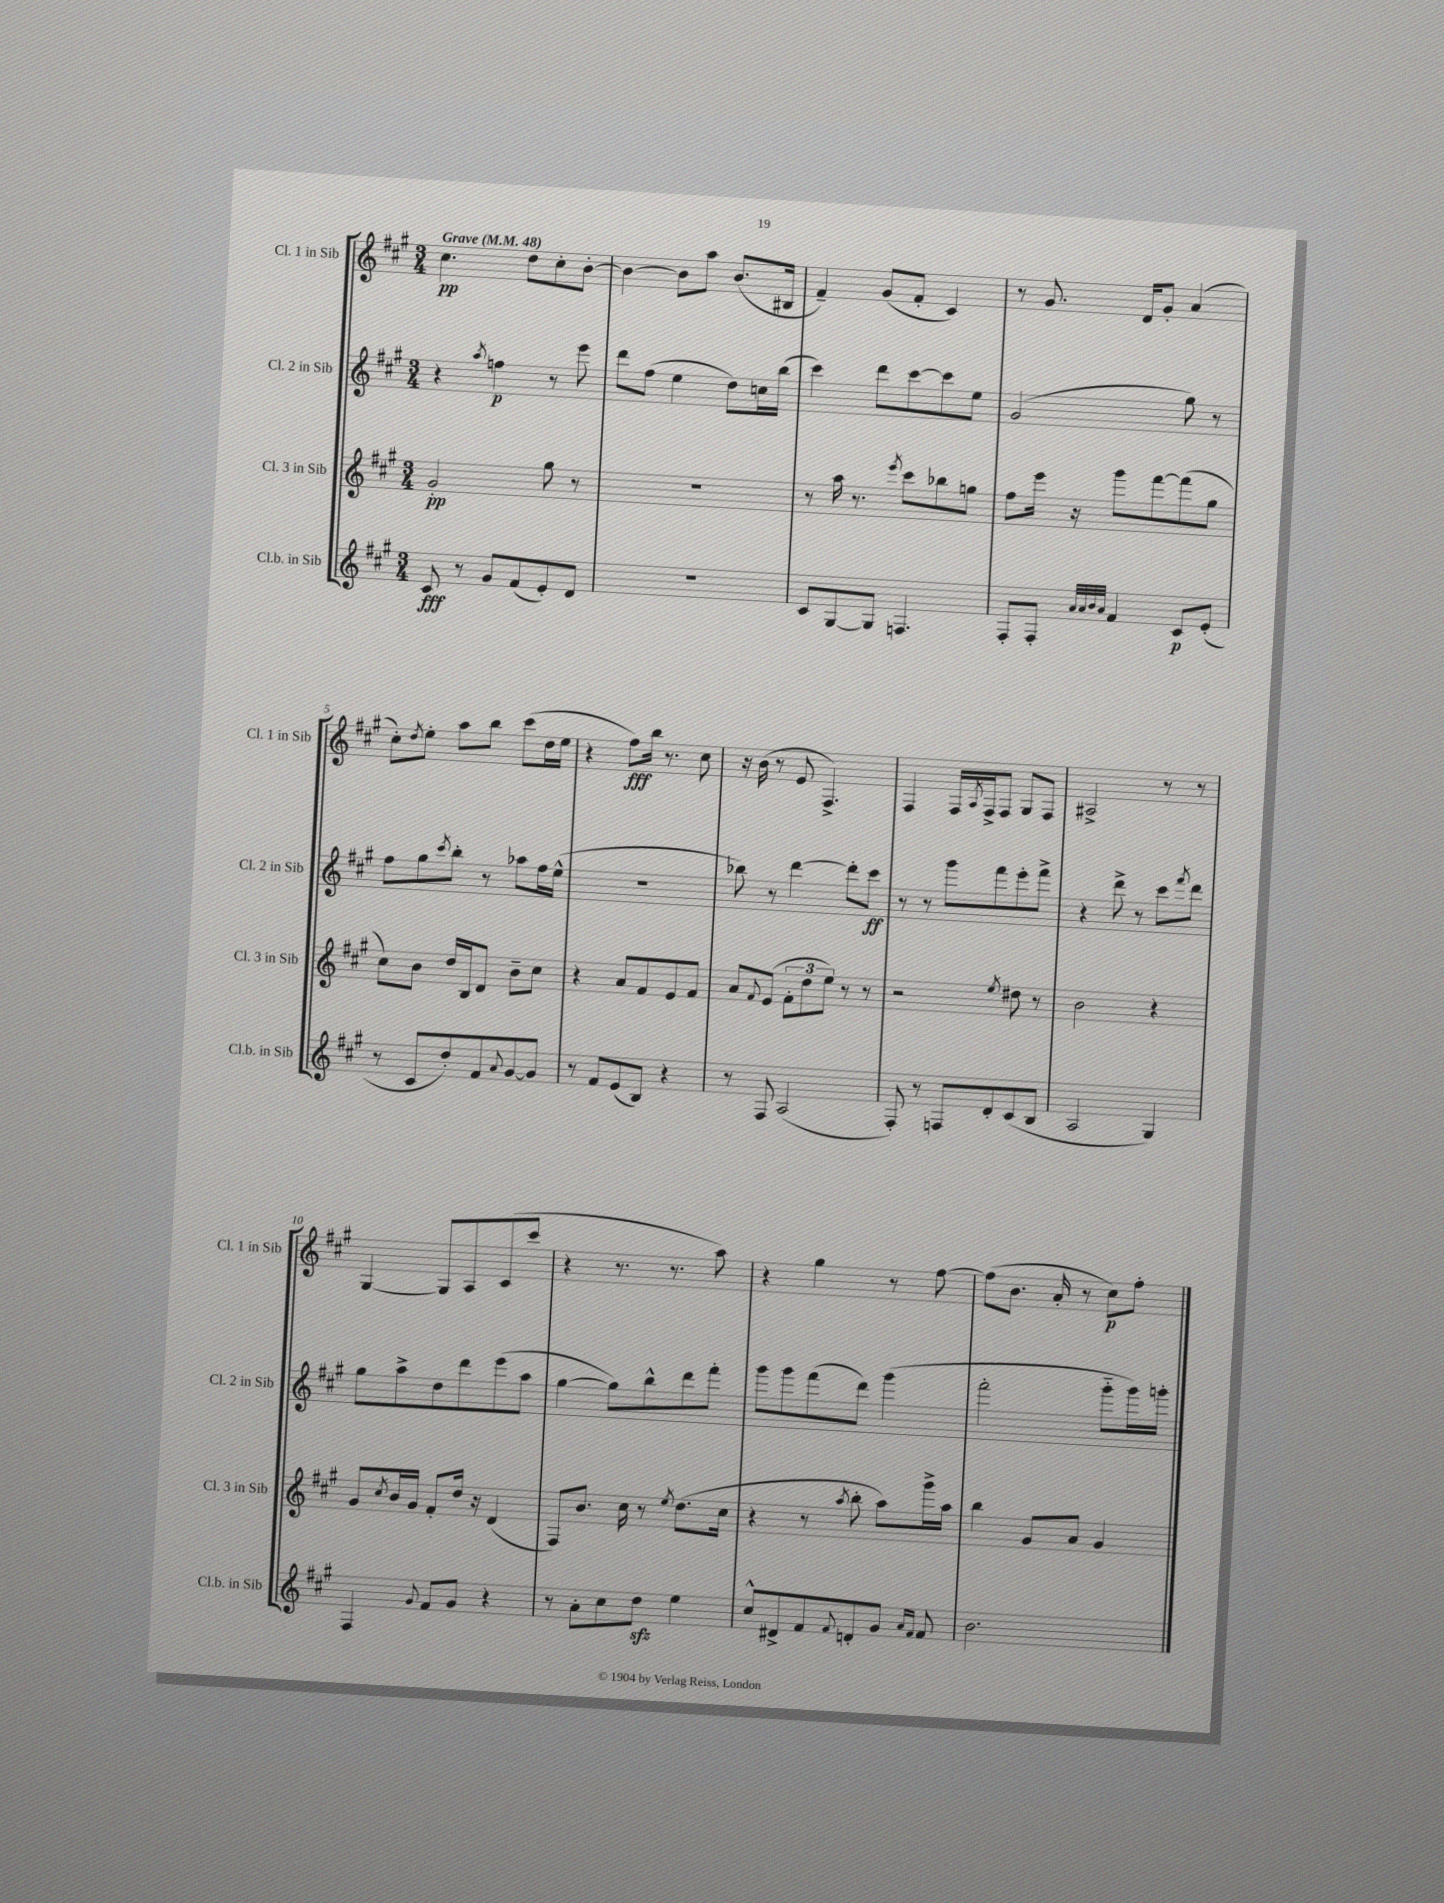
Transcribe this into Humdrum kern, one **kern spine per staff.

**kern	**dynam	**kern	**dynam	**kern	**dynam	**kern	**dynam
*part4	*part4	*part3	*part3	*part2	*part2	*part1	*part1
*staff4	*staff4	*staff3	*staff3	*staff2	*staff2	*staff1	*staff1
*I"Cl.b. in Sib	*	*I"Cl. 3 in Sib	*	*I"Cl. 2 in Sib	*	*I"Cl. 1 in Sib	*
*I'Cl.b. in Sib	*	*I'Cl. 3 in Sib	*	*I'Cl. 2 in Sib	*	*I'Cl. 1 in Sib	*
*clefG2	*	*clefG2	*	*clefG2	*	*clefG2	*
*k[f#c#g#]	*	*k[f#c#g#]	*	*k[f#c#g#]	*	*k[f#c#g#]	*
*M3/4	*	*M3/4	*	*M3/4	*	*M3/4	*
*MM48	*	*MM48	*	*MM48	*	*MM48	*
=1	=1	=1	=1	=1	=1	=1	=1
!	!	!	!	!	!	!LO:TX:a:B:t=Grave	!
8c#/	fff	2g#'/	pp	4r	.	4.cc#\	pp
8r	.	.	.	.	.	.	.
.	.	.	.	8qaa/	.	.	.
8g#/L	.	.	.	4ffn\	p	.	.
(8f#/	.	.	.	.	.	8dd\L	.
8e'/)	.	8gg#\	.	8r	.	8cc#'\	.
8d/J	.	8r	.	8eee\	.	[8b'\J	.
=2	=2	=2	=2	=2	=2	=2	=2
2.r	.	2.r	.	8ddd\L	.	4b\_	.
.	.	.	.	(8ff#\J	.	.	.
.	.	.	.	4ee\	.	8b\L]	.
.	.	.	.	.	.	8aa\J	.
.	.	.	.	8dd\L)	.	(8.b/L	.
.	.	.	.	16ccn\L	.	.	.
.	.	.	.	(16bb\JJ	.	16B#X/Jk	.
=3	=3	=3	=3	=3	=3	=3	=3
8c#/L	.	8r	.	4ccc#\)	.	4f#~/)	.
[8G#/	.	16aa\	.	.	.	.	.
.	.	8.r	.	.	.	.	.
8G#/J]	.	.	.	8ddd\L	.	(8g#/L	.
.	.	8qeee/	.	.	.	.	.
4.Fn/	.	8ccc#\L	.	[8ccc#\	.	8f#'/J	.
.	.	8bb-X\	.	8ccc#\]	.	4c#/)	.
.	.	8ggn\J	.	8ee\J	.	.	.
=4	=4	=4	=4	=4	=4	=4	=4
8F#'/L	.	8ff#\L	.	(2g#/	.	8r	.
8F#'/J	.	16eee\Jk	.	.	.	8.g#/	.
.	.	16r	.	.	.	.	.
32qqa/LLL	.	.	.	.	.	.	.
32qqa/	.	.	.	.	.	.	.
32qqb/	.	.	.	.	.	.	.
32qqa/JJJ	.	.	.	.	.	.	.
4f#/	.	8ggg#\L	.	.	.	.	.
.	.	.	.	.	.	16d/KL	.
.	.	[8fff#\	.	.	.	8g#'/J	.
8c#/L	p	(8fff#\]	.	8gg#\)	.	(4a/	.
(8e'/J	.	8gg#\J	.	8r	.	.	.
!!LO:LB:g=z
=5	=5	=5	=5	=5	=5	=5	=5
8r	.	8cc#\L)	.	8ff#\L	.	8cc#'\L)	.
.	.	.	.	.	.	8qdd/	.
8c#/L	.	8b\J	.	8gg#\	.	8ee'\J	.
.	.	.	.	8qccc#/	.	.	.
8dd'/)	.	16dd/LL	.	8bb'\J	.	8aa\L	.
.	.	16B/J	.	.	.	.	.
8f#/	.	8d/J	.	8r	.	8bb\J	.
8qqa/	.	.	.	.	.	.	.
[8g#/	.	8b~\L	.	8aa-X\L	.	(8ccc#\L	.
8g#/J]	.	8cc#\J	.	16ff#\L	.	16dd\L	.
.	.	.	.	(16ee^^\JJ	.	16ee\JJ	.
=6	=6	=6	=6	=6	=6	=6	=6
8r	.	4r	.	2.r	.	4r	.
8f#/L	.	.	.	.	.	.	.
(8e/	.	8a/L	.	.	.	8ff#\L)	fff
8B/J)	.	8f#/	.	.	.	16bb\Jk	.
.	.	.	.	.	.	8.r	.
4r	.	8e/	.	.	.	.	.
.	.	8f#/J	.	.	.	8cc#\	.
=7	=7	=7	=7	=7	=7	=7	=7
8r	.	8a/L	.	8bb-X\)	.	16r	.
.	.	.	.	.	.	(16b\	.
.	.	8qqf#/	.	.	.	.	.
8F#/	.	(8e/J	.	8r	.	8r	.
(2A/	.	12f#'\L	.	[4ddd\	.	8e/	.
.	.	12dd\	.	.	.	.	.
.	.	.	.	.	.	4.F#^/)	.
.	.	12ee\J)	.	.	.	.	.
.	.	8r	.	8ddd'\L]	.	.	.
.	.	8r	.	8ccc#\J	ff	.	.
=8	=8	=8	=8	=8	=8	=8	=8
8F#'/)	.	2r	.	8r	.	4F#/	.
8r	.	.	.	8r	.	.	.
8Fn/L	.	.	.	8ggg#\L	.	16F#/LL	.
.	.	.	.	.	.	8qA/	.
.	.	.	.	.	.	16F#^/J	.
8d'/	.	.	.	8fff#\	.	8F#/J	.
.	.	8qee/	.	.	.	.	.
(8c#/	.	8dd#X\	.	8eee'\	.	8G#/L	.
8B/J	.	8r	.	8fff#^\J	.	8F#/J	.
=9	=9	=9	=9	=9	=9	=9	=9
2A/	.	2b\	.	4r	.	2A#X^/	.
.	.	.	.	8ddd^\	.	.	.
.	.	.	.	8r	.	.	.
4G#/)	.	4r	.	8ccc#\L	.	8r	.
.	.	.	.	8qfff#/	.	.	.
.	.	.	.	8ddd\J	.	8r	.
!!LO:LB:g=z
=10	=10	=10	=10	=10	=10	=10	=10
4F#/	.	8g#/L	.	8gg#\L	.	[4G#/	.
.	.	8qcc#/	.	.	.	.	.
.	.	16b/L	.	8aa^\	.	.	.
.	.	16g#/JJ	.	.	.	.	.
8qqg#/	.	.	.	.	.	.	.
8f#/L	.	8f#'/L	.	8dd\	.	8G#/L]	.
8g#/J	.	16dd/Jk	.	8ddd\	.	8A/	.
.	.	16r	.	.	.	.	.
4r	.	(4d/	.	(8eee\	.	(8c#/	.
.	.	.	.	8aa\J	.	8ccc#/J	.
=11	=11	=11	=11	=11	=11	=11	=11
8r	.	8F#/L)	.	[4gg#\	.	4r	.
8a'\L	.	8.b/J	.	.	.	.	.
8cc#\	.	.	.	8gg#\L])	.	8.r	.
.	.	16cc#\	.	.	.	.	.
8ddzz\J	.	8r	.	8bb^^\	.	.	.
.	.	.	.	.	.	8.r	.
.	.	8qee/	.	.	.	.	.
4ee\	.	(8.dd\L	.	8ddd\	.	.	.
.	.	.	.	8fff#'\J	.	8aa\)	.
.	.	16cc#\Jk	.	.	.	.	.
=12	=12	=12	=12	=12	=12	=12	=12
8cc#^^/L	.	4r	.	8ggg#\L	.	4r	.
8d#X^/	.	.	.	8ggg#\	.	.	.
8f#/	.	8r	.	(8fff#\	.	4gg#\	.
8qqf#/	.	8qaa/	.	.	.	.	.
8dn'/	.	8bb'\	.	8ddd\J)	.	.	.
8g#/J	.	8aa\L)	.	(4ggg#\	.	8r	.
16qqa/LL	.	.	.	.	.	.	.
16qqf#/JJ	.	.	.	.	.	.	.
8f#/	.	16ggg#^\L	.	.	.	[8ff#\	.
.	.	16aa\JJ	.	.	.	.	.
=13	=13	=13	=13	=13	=13	=13	=13
2.b\	.	4bb\	.	2fff#'\	.	(8ff#\L]	.
.	.	.	.	.	.	8.b\J	.
.	.	8g#/L	.	.	.	.	.
.	.	.	.	.	.	16a'/	.
.	.	8a/J	.	.	.	8r	.
.	.	4g#/	.	8ggg#\L	.	8cc#\L)	p
.	.	.	.	16ggg#\L)	.	8ff#'\J	.
.	.	.	.	16gggn'\JJ	.	.	.
==	==	==	==	==	==	==	==
*-	*-	*-	*-	*-	*-	*-	*-
